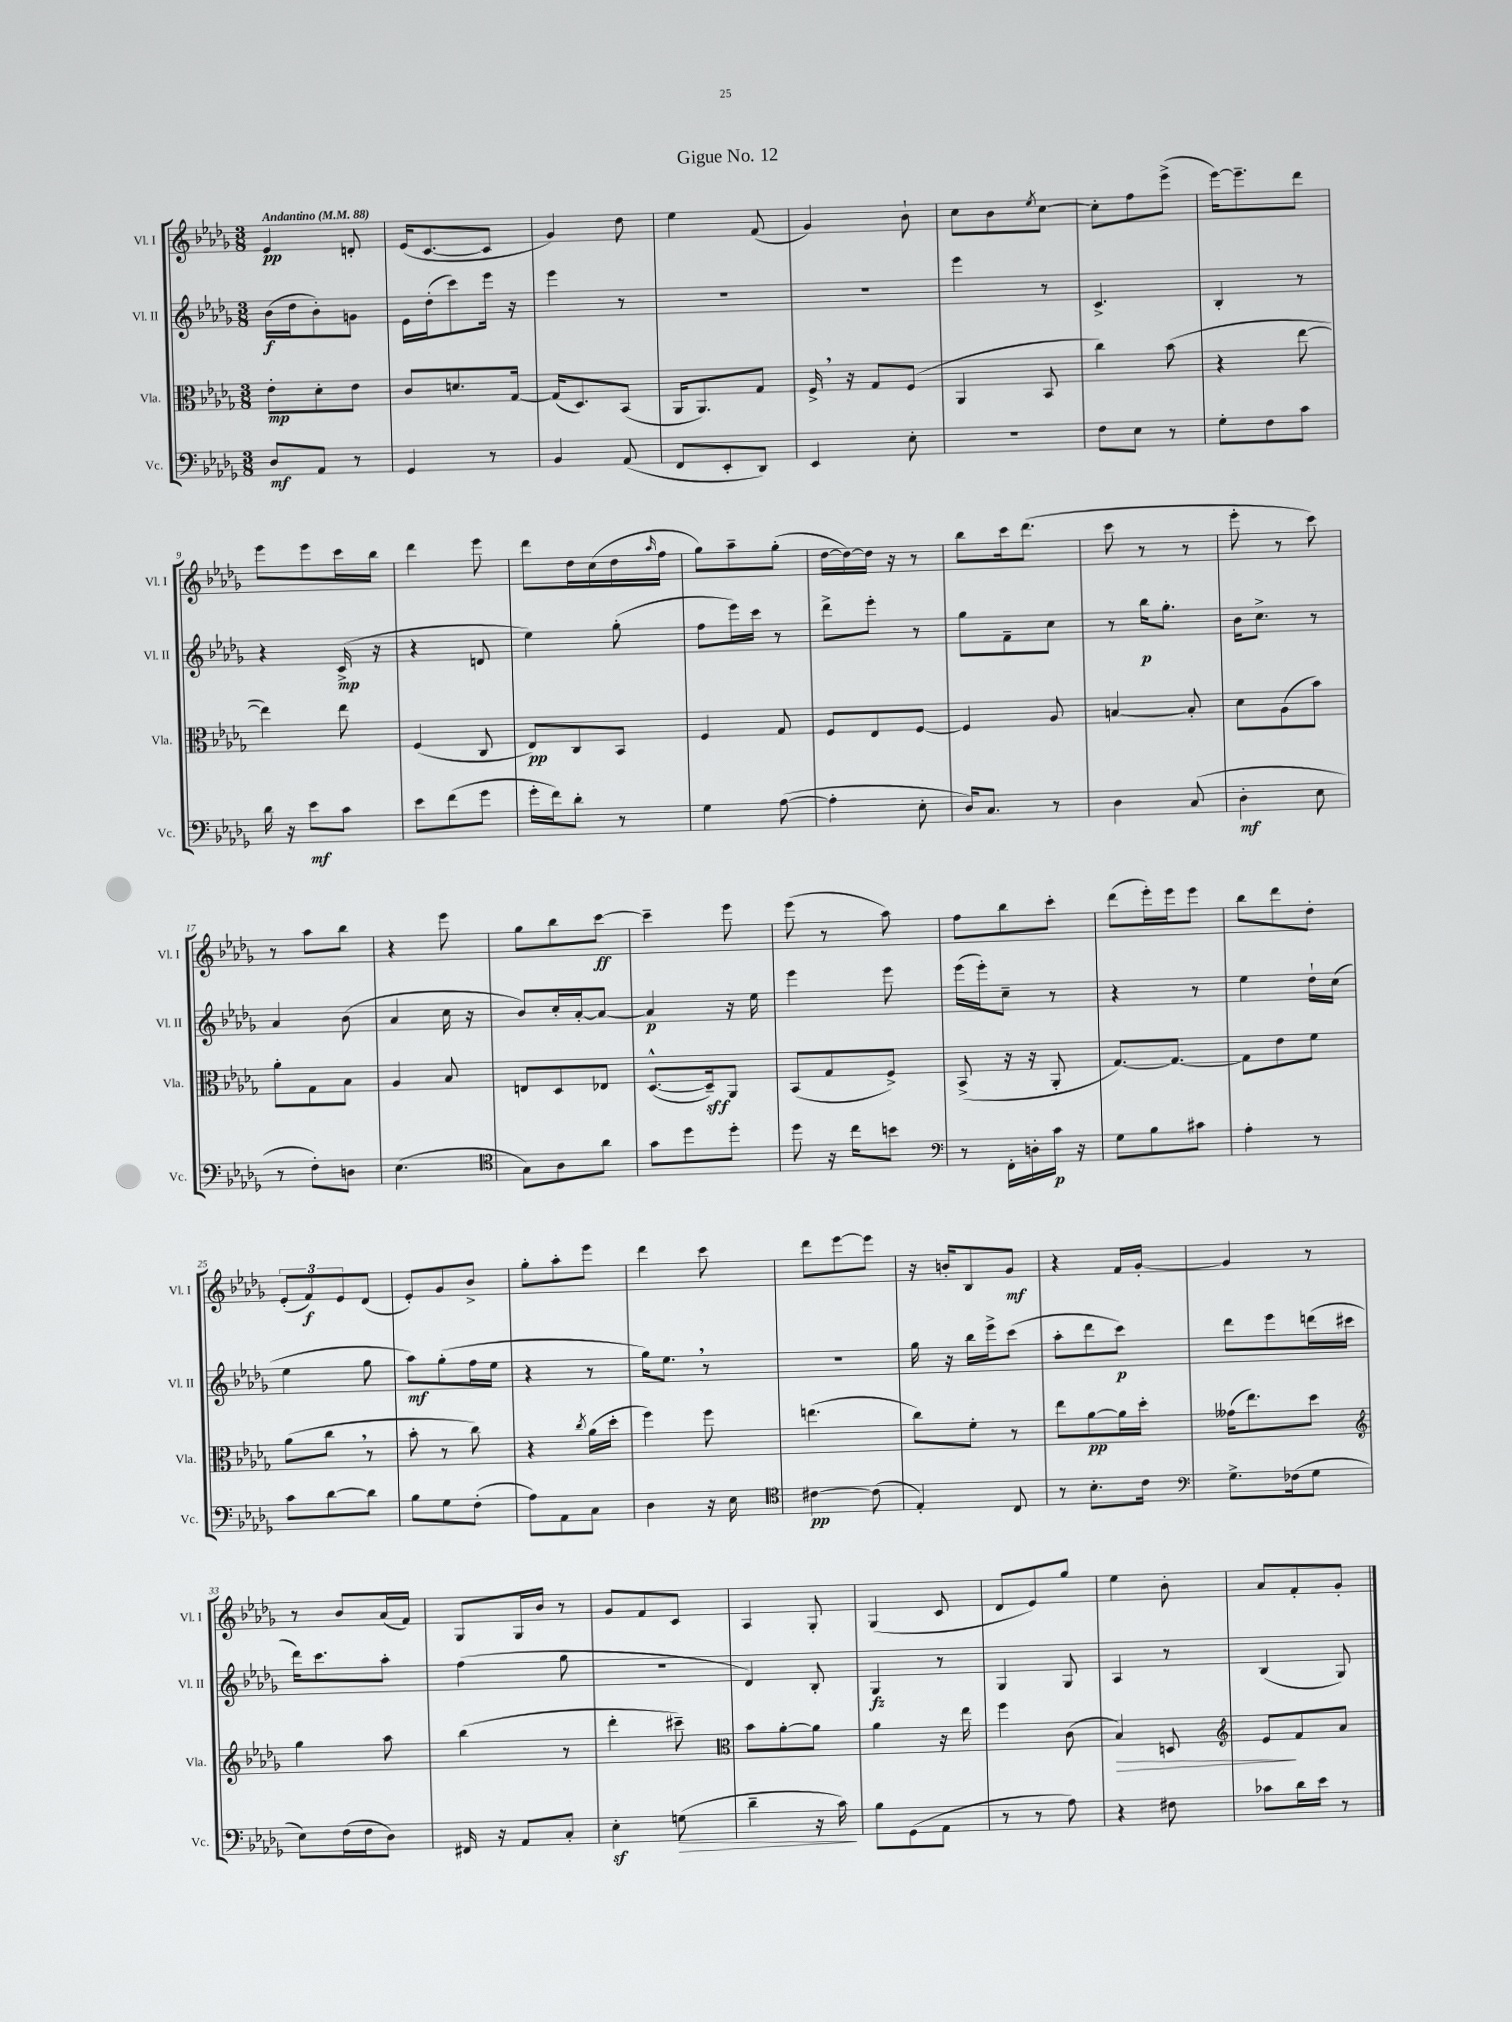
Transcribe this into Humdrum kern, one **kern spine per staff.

**kern	**kern	**kern	**kern
*staff4	*staff3	*staff2	*staff1
*clefF4	*clefC3	*clefG2	*clefG2
*k[b-e-a-d-g-]	*k[b-e-a-d-g-]	*k[b-e-a-d-g-]	*k[b-e-a-d-g-]
*M3/8	*M3/8	*M3/8	*M3/8
*MM88	*MM88	*MM88	*MM88
8D-	8e-'	(16b-	4e-
.	.	16dd-	.
8AA-	8d-'	8b-')	.
8r	8e-	8g	8d'
=	=	=	=
4GG-	8c	16e-	(16e-
.	.	(16dd-'	[8.c
.	8.d	8ccc)	.
8r	.	16eee-	8c]
.	[16G-	16r	.
=	=	=	=
4BB-	(16G-]	4eee-	4g-)
.	8.D-)	.	.
(8AA-	(8BB-	8r	8dd-
=	=	=	=
8FF	16AA-	4.r	4ee-
.	8.AA-)	.	.
8EE-'	.	.	.
8DD-)	8G-	.	(8f
=	=	=	=
4EE-	16F^	4.r	4g-)
.	16r	.	.
.	8G-	.	.
8E-'	(8F	.	8b-`
=	=	=	=
4.r	4AA-	4eee-	8cc
.	.	.	8b-
.	.	.	8qee-
.	8BB-	8r	[8cc
=	=	=	=
8F	4cc)	4.c^	8cc']
8E-	.	.	8ff
8r	(8b-	.	(8eee-^
=	=	=	=
8G-'	4r	4B-'	[16eee-)
.	.	.	8.eee-~]
8F	.	.	.
8c	[8ee-	8r	8ddd-
=	=	=	=
16d-	4ee-])	4r	8eee-
16r	.	.	.
8e-	.	.	8eee-
8c	8ee-	(16c^	16ccc
.	.	16r	16bb-
=	=	=	=
8e-	(4F	4r	4ddd-
(8f	.	.	.
8g-	8C	8d	8eee-
=	=	=	=
16g-'	8E-)	4ee-)	8ddd-
16f)	.	.	.
8d-'	8C	.	16dd-
.	.	.	(16cc
8r	8BB-	(8gg-'	16dd-
.	.	.	16qqaa-
.	.	.	16ff
=	=	=	=
4G-	4F	8ff	8gg-)
.	.	16eee-)	8aa-~
.	.	16ccc	.
([8A-	8G-	8r	(8gg-'
=	=	=	=
4A-']	8F	8ddd-^	[16dd-
.	.	.	16dd-_)
.	8E-	8eee-'	16dd-]
.	.	.	16r
8E-'	[8F	8r	8r
=	=	=	=
16D-)	4F]	8gg-	8bb-
8.C	.	.	.
.	.	8f~	16ccc
.	.	.	(8.ddd-
8r	8A-	8cc	.
=	=	=	=
4D-	[4B	8r	8ccc
.	.	16bb-	8r
.	.	8.gg-'	.
(8C	8B']	.	8r
=	=	=	=
4D-'	8d-	16b-	8eee-'
.	.	8.cc^	.
.	(8A-	.	8r
8E-	8b-)	8r	8ccc)
=	=	=	=
8r	8a-'	4a-	8r
8F')	8G-	.	8aa-
8D	8B-	(8b-	8bb-
=	=	=	=
(4.E-	4A-	4a-	4r
.	8B-	16cc	8eee-
.	.	16r	.
=	=	=	=
*clefC4	*	*	*
8G-)	8E	8b-)	8gg-
8A-	8D-	16cc'	8bb-
.	.	[16a-'	.
8a-	8E-	8a-_	[8ccc
=	=	=	=
8g-	([8.D-^^	4a-]	4ccc~]
8dd-	.	.	.
.	16D-~])	.	.
8dd-'	8AA-	16r	8eee-
.	.	16ee-	.
=	=	=	=
8dd-	(8BB-	4eee-	(8eee-
16r	8G-	.	8r
16cc	.	.	.
8b	8F^)	8eee-	8aa-)
=	=	=	=
*clefF4	*	*	*
8r	(8BB-^	(16eee-	8ff
.	.	16eee-')	.
16FF'	16r	8cc~	8bb-
16D'	16r	.	.
16c	8AA-'	8r	8ccc'
16r	.	.	.
=	=	=	=
8G-	[8.G-)	4r	(8ddd-
8B-	.	.	16eee-')
.	8.G-_	.	16eee-
8c#	.	8r	8eee-
=	=	=	=
4A-'	8G-]	4ee-	8bb-
.	8e-	.	8ddd-
8r	8f	16dd-`	8dd-'
.	.	(16cc	.
=	=	=	=
8c	(8a-	4ee-	(12e-'
.	.	.	12f)
[8d-	8cc	.	.
.	.	.	12e-
8d-]	8r	8gg-	(8d-
=	=	=	=
8B-	8b-'	8aa-)	8e-')
8G-	8r	(8gg-'	8g-
(8F'	8cc)	16ff	8b-^
.	.	16ee-	.
=	=	=	=
8A-)	4r	4r	8gg-'
8AA-	.	.	8aa-'
.	8qcc	.	.
8C	(16a-	8r	8eee-
.	16dd-'	.	.
=	=	=	=
4D-	4ff)	16gg-)	4ddd-
.	.	8.ee-	.
16r	8ff	8r	8ccc
16E-	.	.	.
=	=	=	=
*clefC4	*	*	*
[4c#	(4.ee	4.r	8ddd-
.	.	.	[8eee-
(8c#]	.	.	8eee-]
=	=	=	=
4E-')	8cc)	16gg-	16r
.	.	16r	16b'
.	8f'	16bb-	8B-
.	.	16eee-^	.
8C	8r	(8ccc	8g-
=	=	=	=
8r	8ee-	8aa-'	4r
8.B-'	[8a-	8ddd-	.
.	16a-]	8ccc)	16f
16c	16dd-'	.	[16g-'
=	=	=	=
*clefF4	*	*	*
8.G-^	(16g--	8ddd-	4g-]
.	8.ee-)	.	.
.	.	8eee-	.
(16F-	.	.	.
8G-	8dd-	(16ddd	8r
.	.	16ccc#	.
=	=	=	=
*	*clefG2	*	*
8E-)	4gg-	16ddd-)	8r
.	.	8.ccc	.
(16F	.	.	8b-
16F	.	.	.
8D-)	8aa-	8aa-'	(16a-
.	.	.	16f)
=	=	=	=
16FF#	(4bb-	(4ff	8G-
16r	.	.	.
8AA-	.	.	16G-
.	.	.	16b-
8C'	8r	8gg-	8r
=	=	=	=
4E-'	4ddd-'	4.r	8g-
.	.	.	8f
(8G	8ccc#~)	.	8c
=	=	=	=
*	*clefC3	*	*
4d-~	8b-	4d-)	4A-
.	[8a-'	.	.
16r	8a-]	8B-'	8G-'
16c)	.	.	.
=	=	=	=
8B-	4a-	4G-	(4G-
(8GG-	.	.	.
8AA-	16r	8r	8c
.	16ee-	.	.
=	=	=	=
8r	4ff	4G-	8d-
8r	.	.	8e-)
8A-)	(8c	8G-	8gg-
=	=	=	=
4r	4B-)	4A-	4ee-
8F#	8D	8r	8b-'
=	=	=	=
*	*clefG2	*	*
8c-	8e-	(4B-	8a-
16d-	8f	.	8f'
16e-	.	.	.
8r	8a-	8G-)	8g-'
==	==	==	==
*-	*-	*-	*-
